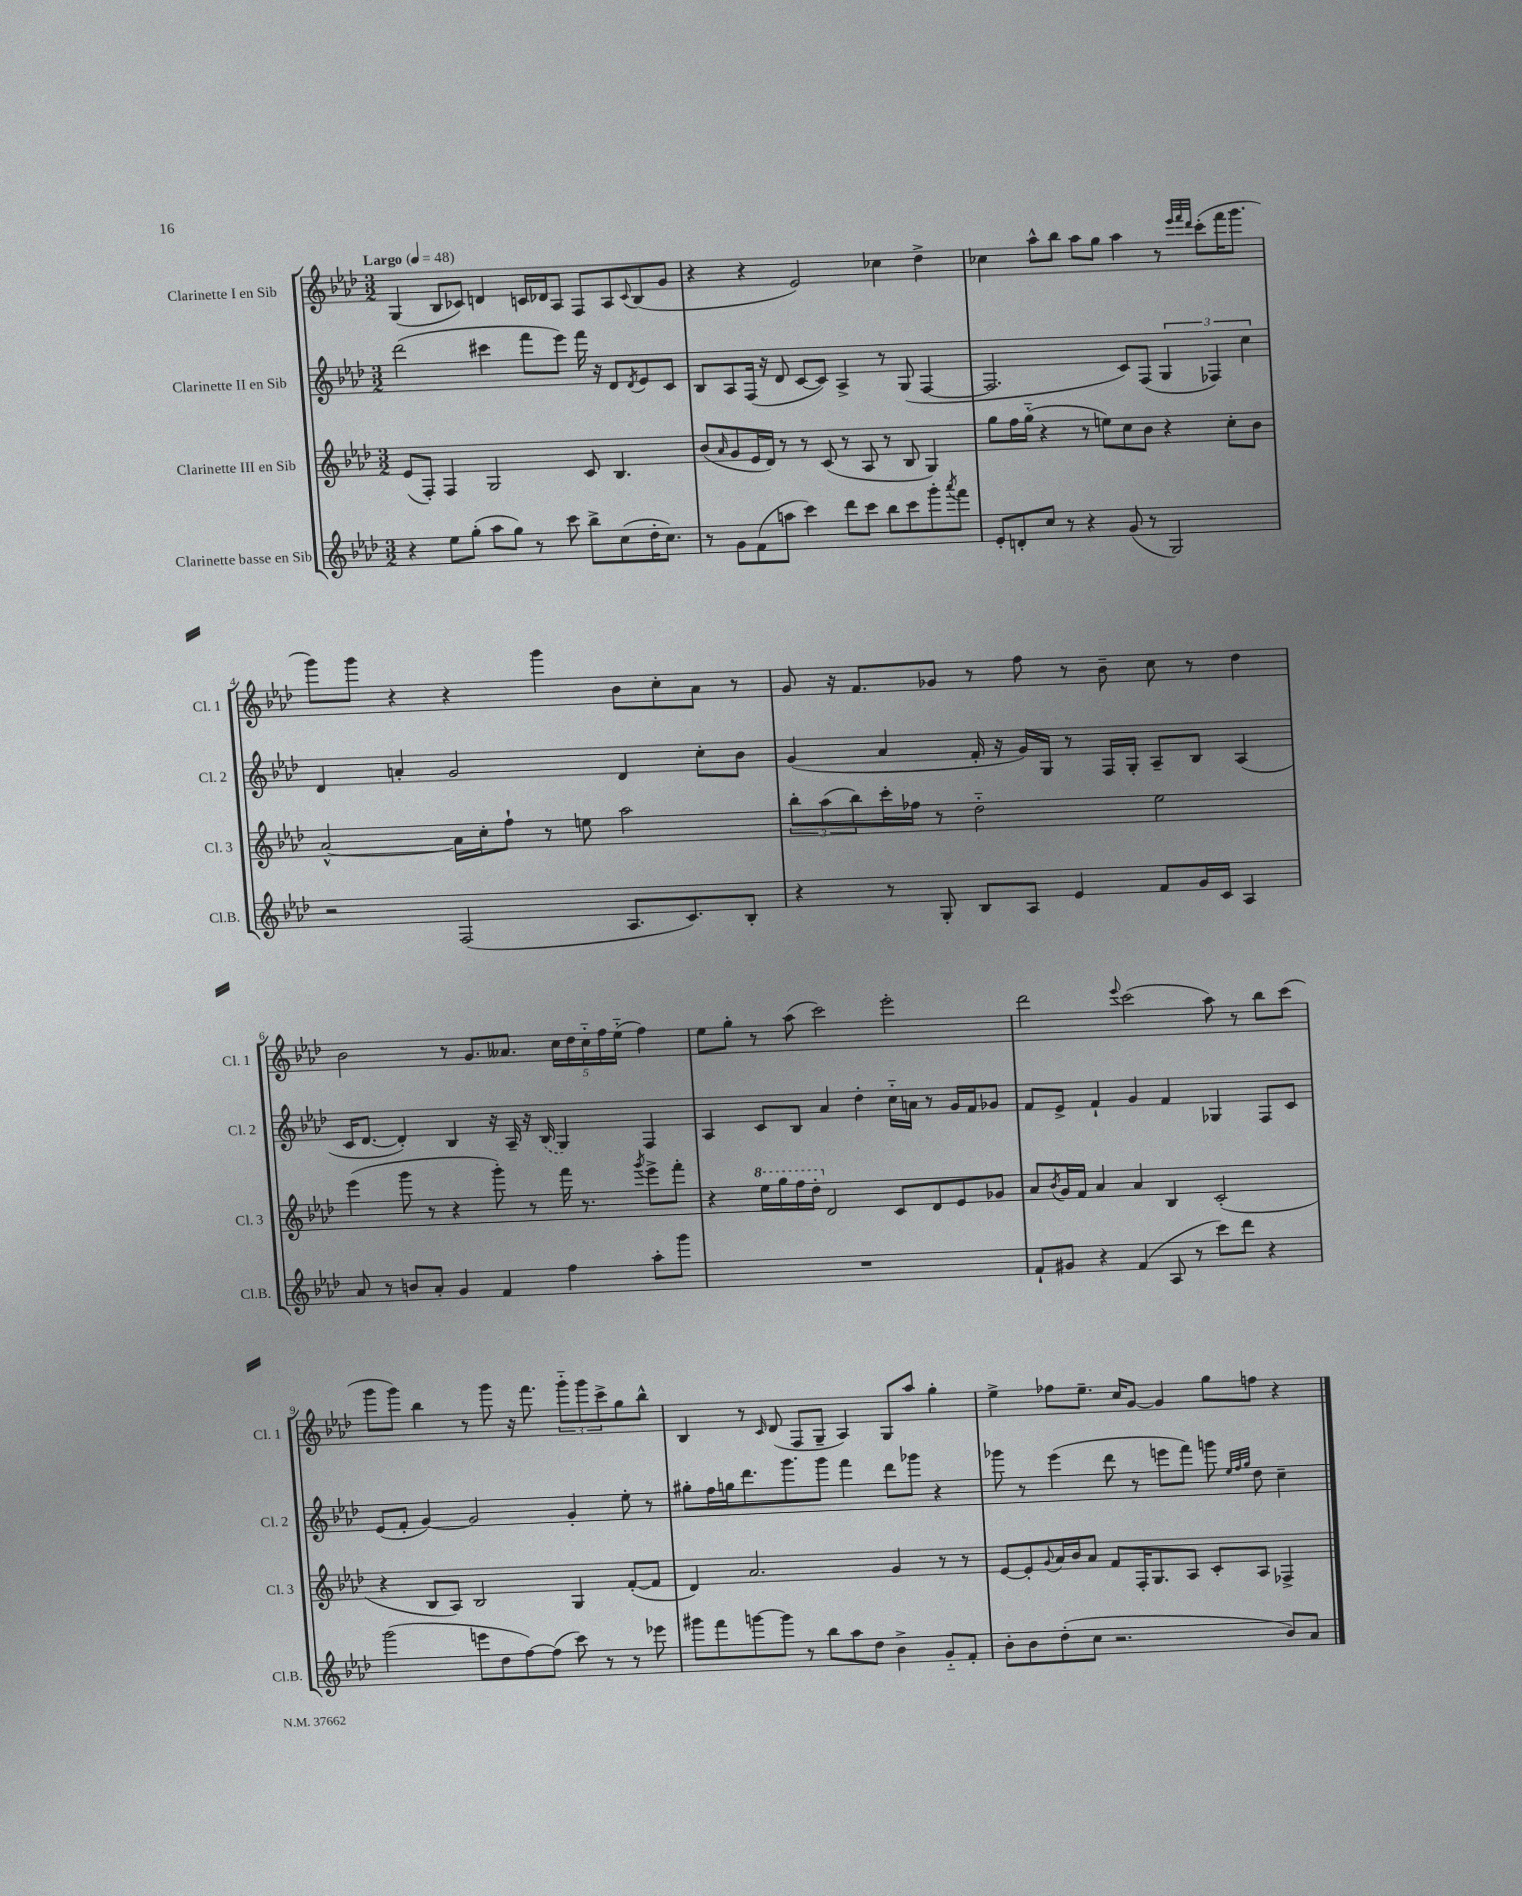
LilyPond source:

<<
\new StaffGroup <<
\new Staff = "s0" \with { instrumentName = "Clarinette I en Sib" shortInstrumentName = "Cl. 1" } {
    \clef treble \key aes \major \numericTimeSignature \time 3/2 \tempo "Largo" 4 = 48
    g4( bes8 ces'8) d'4 c'16 des'16 aes8 f8 aes8 \appoggiatura { c'8 } bes8( g'8 |
    r4 r4 ees'2) ces''4 des''4-> |
    ces''4 aes''8-^ bes''8 aes''8 g''8 aes''4 r8 \grace { ees'''32 f'''32 des'''32 } c'''8-.( f'''16 g'''8. |
    g'''8) g'''8 r4 r4 g'''4 bes'8 c''8-. aes'8 r8 |
    g'8 r16 f'8. ges'8 r8 f''8 r8 bes'8-- c''8 r8 des''4 |
    bes'2 r8 g'8. aeses'8. \tuplet 5/4 { c''16 des''16 c''16-_ f''16 ees''16-_( } f''4) |
    ees''8 g''8-. r8 aes''8( c'''2) ees'''2-. |
    des'''2 \appoggiatura { ees'''8 } c'''2( aes''8) r8 bes''8 c'''8( |
    g'''8 g'''8) bes''4 r8 g'''8 r16 f'''8. \tuplet 3/2 { g'''8-_ g'''8 c'''8-> } g''8 bes''8-^ |
    bes4 r8 \grace { c'16 } des'8( f8 g8-- aes4) g8 aes''8 g''4-. |
    ees''4-> fes''8 ees''8.-- c''16 g'8~ g'4 g''8 f''8 r4 \bar "|." |
}
\new Staff = "s1" \with { instrumentName = "Clarinette II en Sib" shortInstrumentName = "Cl. 2" } {
    \clef treble \key aes \major \numericTimeSignature \time 3/2
    des'''2( cis'''4 f'''8 ees'''8) f'''16 r16 des'8 \acciaccatura { des'8 } ees'8 c'8 |
    bes8 aes8 f16( r16 des'8 c'8~ c'8) aes4-> r8 g8( f4~ |
    f2. c'8) f8( \tuplet 3/2 { g4 fes4) c''4 } |
    des'4 a'4-. g'2 des'4 c''8-. bes'8 |
    g'4( aes'4 f'16-. r16 g'16) g16 r8 f16 g16-. aes8-- bes8 aes4( |
    c'16 des'8.~ des'4-.) bes4 r16 aes16-- r16 \once \slurDashed bes16( g4) f4 |
    aes4 c'8 bes8 aes'4 des''4-. c''16-_ a'16 r8 g'16 f'16 ges'8 |
    f'8 ees'8-> f'4-! g'4 f'4 ges4 f8 c'8 |
    ees'8( f'8-. g'4~) g'2 g'4-. ees''8-. r8 |
    gis''8-. f''16 g''16 des'''8. g'''8. g'''8 f'''4 des'''8 ges'''8 r4 |
    ges'''8 r8 ees'''4( des'''8 r8 e'''8 f'''8) g'''8 \grace { ees''32 f''32 g''32 } des''8 c''4-- \bar "|." |
}
\new Staff = "s2" \with { instrumentName = "Clarinette III en Sib" shortInstrumentName = "Cl. 3" } {
    \clef treble \key aes \major \numericTimeSignature \time 3/2
    ees'8( f8-.) f4 g2 c'8 bes4. |
    bes'8( \grace { aes'16 } g'8 ees'16 des'16) r8 r8 c'8( r8 aes8 r8 bes8 g4) |
    g''8 f''16 g''16-_( r4 r8 e''8) c''8 bes'8 r4 c''8-. bes'8 |
    aes'2~-^ aes'16 c''16-. f''8-! r8 e''8 aes''2 |
    \tuplet 3/2 { bes''8-. aes''8( bes''8) } c'''16-. fes''16 r8 des''2-_ ees''2 |
    ees'''4( g'''8 r8 r4 g'''8-.) r8 f'''16 r8. \acciaccatura { g'''8 } ees'''8-> f'''8-. |
    r4 \ottava #1 ees'''16 g'''16 f'''16 des'''16-. \ottava #0 des'2 c'8 des'8 ees'8 ges'8 |
    aes'8 \acciaccatura { bes'8 } g'16 f'16 aes'4 aes'4 bes4 c'2-.( |
    r4 bes8 aes8) bes2 g4 f'8~-.( f'8 |
    des'4) aes'2. g'4 r8 r8 |
    ees'8~ ees'8-. \appoggiatura { g'8 } aes'16 bes'16 aes'8 f'8 f16-. g8. aes8 c'8-. aes8 fes4-> \bar "|." |
}
\new Staff = "s3" \with { instrumentName = "Clarinette basse en Sib" shortInstrumentName = "Cl.B." } {
    \clef treble \key aes \major \numericTimeSignature \time 3/2
    r4 ees''8 g''8-.( aes''8 g''8) r8 c'''8 bes''8-> c''8( des''16-. c''8.) |
    r8 g'8 f'8( a''8 c'''4) des'''8 c'''8 bes''8 c'''8 g'''8-. \acciaccatura { aes'''8 } f'''8 |
    ees'8-. d'8-. c''8 r8 r4 g'8( r8 g2) |
    r2 f2( aes8. c'8.) bes8-. |
    r4 r8 g8-. bes8 aes8 ees'4 f'8 g'16 c'16 aes4 |
    aes'8 r8 b'8 aes'8-. g'4 f'4 f''4 aes''8-. g'''8 |
    R1. |
    f'8-! gis'8 r4 f'4( aes8 r8 c'''8) des'''8 r4 |
    g'''2( e'''8 des''8 f''8~) f''8( c'''8) r8 r8 ees'''8 |
    gis'''8 f'''8 g'''8~ g'''8 r8 bes''8 aes''8 des''8 bes'4-> g'8-_ f'8-. |
    bes'8-. bes'8 des''8-.( c''8 r2. bes'8) aes'8 \bar "|." |
}
>>
>>
